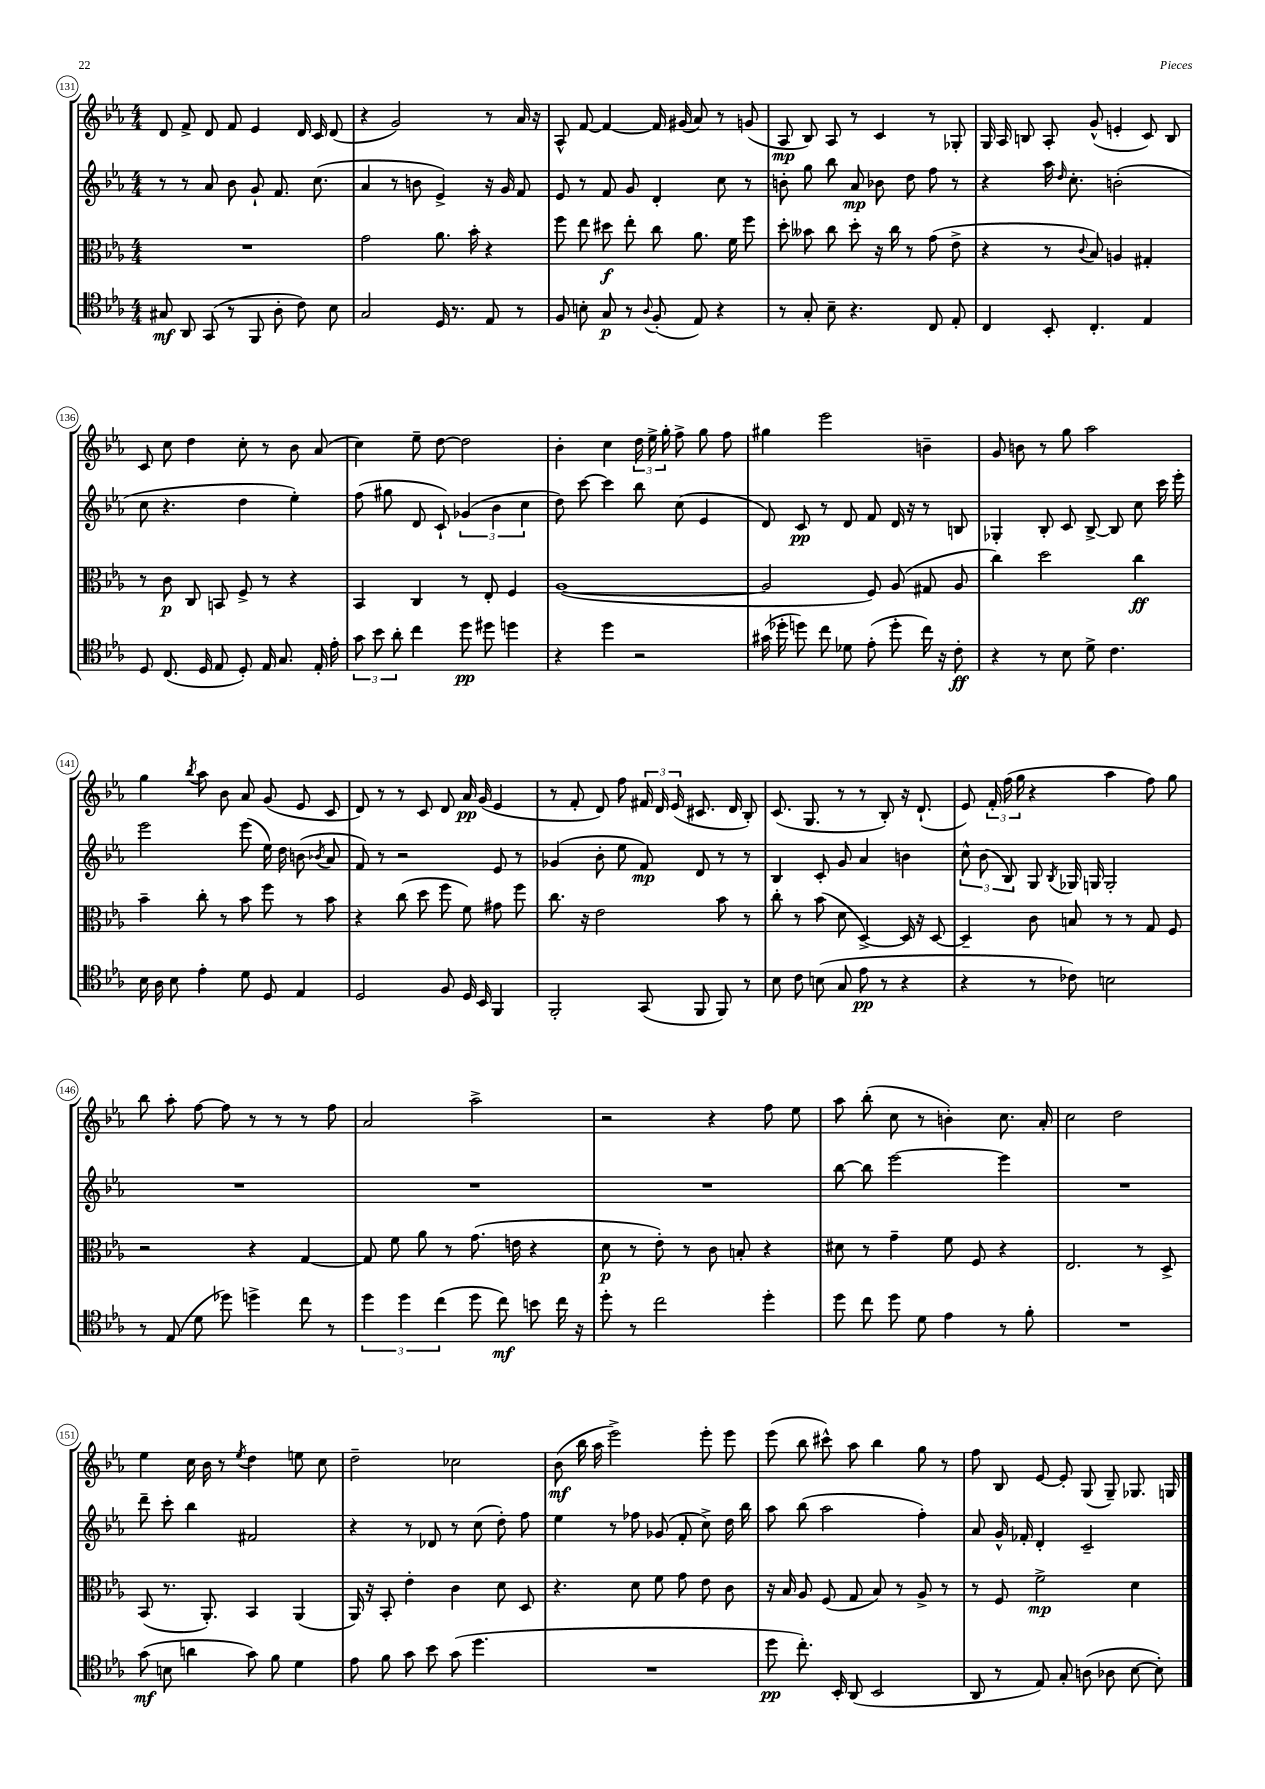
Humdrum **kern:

**kern	**kern	**kern	**kern
*staff4	*staff3	*staff2	*staff1
*clefC4	*clefC3	*clefG2	*clefG2
*k[b-e-a-]	*k[b-e-a-]	*k[b-e-a-]	*k[b-e-a-]
*M4/4	*M4/4	*M4/4	*M4/4
8G#/	1r	8r	8d/
8AA-/	.	8r	8f^/
(8GG/	.	8a-/	8d/
8r	.	8b-\	8f/
8FF/	.	8g`/	4e-/
8A-'\	.	8.f/	.
8c\)	.	.	16d/
.	.	(8.cc\	16c/
8B-\	.	.	(8d/
=	=	=	=
2G/	2g\	4a-/	4r
.	.	8r	2g/)
.	.	8b\	.
16D/	8.a-\	4e-^/)	.
8.r	.	.	.
.	16b-'\	.	.
8E-/	4r	16r	8r
.	.	16g/	.
8r	.	8f/	16a-/
.	.	.	16r
=	=	=	=
8F/	8ff\	8e-/	8A-^^/
8B'\	8ee-\	8r	[8f/
8G/	8dd#\	8f/	4f/_
8r	8ee-'\	8g/	.
8qqA-/	.	.	.
(8F'/	8cc\	4d'/	16f/]
.	.	.	(16g#/
8E-/)	8.a-\	.	8a-/)
4r	.	8cc\	8r
.	16f\	.	.
.	8ff\	8r	(8g/
=	=	=	=
8r	8dd'\	8b'\	8A-/
8G'/	8b--\	8gg\	8B-/)
8B-~\	8cc\	8bb-\	8A-/
4.r	8dd'\	8a-/	8r
.	16r	8b-\	4c/
.	16cc\	.	.
.	8r	8dd\	.
8C/	(8g\	8ff\	8r
8E-'/	8e-^\	8r	8G-'/
=	=	=	=
4C/	4r	4r	16G/
.	.	.	16A-/
.	.	.	8B/
8BB-'/	8r	16aa-\	8A-'/
.	.	16qqdd/	.
.	.	8.cc'\	.
.	8qqc/	.	.
4.C'/	8B-/)	.	(8g^^/
.	4A/	(2b'\	4e'/
4E-/	4G#'/	.	8c/)
.	.	.	8B/
=	=	=	=
8D/	8r	8cc\	8c/
(8.C/	8c\	4.r	8cc\
.	8C/	.	4dd\
16D/	.	.	.
8E-/	8BB/	.	.
8D'/)	8F^/	4dd\	8cc'\
16E-/	8r	.	8r
8.G/	.	.	.
.	4r	4ee-'\)	8b-\
16E-'/	.	.	(8a-/
16e-'\	.	.	.
=	=	=	=
12g\	4BB-/	(8ff\	4cc\)
12b-\	.	.	.
.	.	8gg#\	.
12a-'\	.	.	.
4cc\	4C/	8d/	8ee-~\
.	.	8c`/)	[8dd\
8dd\	8r	(6g-/	2dd\]
8dd#\	8E-'/	.	.
.	.	6b-\	.
4dd\	4F/	.	.
.	.	6cc\	.
=	=	=	=
4r	([1A-	8dd\)	4b-'\
.	.	[8ccc\	.
4dd\	.	4ccc\]	4cc\
2r	.	8bb-\	24dd\
.	.	.	24ee-^\
.	.	.	24gg'\
.	.	(8cc\	8ff^\
.	.	4e-/	8gg\
.	.	.	8ff\
=	=	=	=
(16g#\	2A-/]	8d/)	4gg#\
16dd-'\	.	.	.
8dd\)	.	8c/	.
8cc\	.	8r	2eee-\
8d-\	.	8d/	.
(8e-'\	8F/)	8f/	.
8dd'\	(8A-/	16d/	.
.	.	16r	.
16cc\)	8G#/	8r	4b~\
16r	.	.	.
8c'\	8A-/	8B/	.
=	=	=	=
4r	4cc\)	4G-'/	8g/
.	.	.	8b\
8r	2dd\	8B-'/	8r
8B-\	.	8c/	8gg\
8d^\	.	[8B-^/	2aa-\
4.c\	.	8B-/]	.
.	4cc\	8cc\	.
.	.	16ccc\	.
.	.	16eee-'\	.
=	=	=	=
16B-\	4b-~\	2eee-\	4gg\
16A-\	.	.	.
8B-\	.	.	.
.	.	.	8qbb-/
4e-'\	8cc'\	.	8aa-\
.	8r	.	8b-\
8d\	8b-\	(8eee-\	8a-/
8D/	8ff\	16ee-\)	(8g/
.	.	16dd\	.
4E-/	8r	(8b\	8e-/
.	.	8qb-/	.
.	8b-\	8a-/	8c/
=	=	=	=
2D/	4r	8f/)	8d/)
.	.	8r	8r
.	(8cc\	2r	8r
.	8dd\	.	8c/
8F/	8ff\	.	8d/
16D/	8f\)	.	16a-/
16BB-/	.	.	(16g/
4FF/	8g#\	8e-/	4e-/
.	8ff\	8r	.
=	=	=	=
2FF'/	8.cc\	(4g-/	8r
.	.	.	8f'/
.	16r	.	.
.	2e-\	8b-'\	8d/)
.	.	8ee-\	8ff\
(8GG/	.	8f/)	24f#/
.	.	.	24d/
.	.	.	(24e-/
8FF/	.	8d/	8.c#/
8FF/)	8b-\	8r	.
.	.	.	16d/
8r	8r	8r	8B-'/)
=	=	=	=
8B-\	8cc'\	4B-/	(8.c/
8c\	8r	.	.
.	.	.	8.G/
(8B\	(8b-\	8c'/	.
8G/	8d\	8g/	8r
8e-\	[4D^/)	4a-/	8r
8r	.	.	8B-'/)
4r	16D/]	4b\	16r
.	16r	.	(8.d`/
.	[8D/	.	.
=	=	=	=
4r	4D~/]	12cc^^\	8e-/)
.	.	(12b-\	.
.	.	.	24f'/
.	.	12B-/)	(24ff\
.	.	.	24gg\
8r	8c\	8G/	4r
.	.	8qB-/	.
8c-\)	8B/	16G-/	.
.	.	16G/	.
2B\	8r	2G'/	4aa-\
.	8r	.	.
.	8G/	.	8ff\)
.	8F/	.	8gg\
=	=	=	=
8r	2r	1r	8bb-\
(8E-/	.	.	8aa-'\
8d\	.	.	[8ff\
8dd-\)	.	.	8ff\]
4dd^\	4r	.	8r
.	.	.	8r
8cc\	[4G/	.	8r
8r	.	.	8ff\
=	=	=	=
6dd\	8G/]	1r	2a-/
.	8f\	.	.
6dd\	.	.	.
.	8a-\	.	.
(6cc\	.	.	.
.	8r	.	.
8dd\	(8.g\	.	2aa-^\
8cc\)	.	.	.
.	16e\	.	.
8b\	4r	.	.
16cc\	.	.	.
16r	.	.	.
=	=	=	=
8dd'\	8d\	1r	2r
8r	8r	.	.
2cc\	8e-'\)	.	.
.	8r	.	.
.	8c\	.	4r
.	8B'/	.	.
4dd'\	4r	.	8ff\
.	.	.	8ee-\
=	=	=	=
8dd\	8d#\	[8bb-\	8aa-\
8cc\	8r	8bb-\]	(8bb-'\
8dd\	4g~\	[2eee-\	8cc\
8d\	.	.	8r
4e-\	8f\	.	4b'\)
.	8F/	.	.
8r	4r	4eee-\]	8.cc\
8f'\	.	.	.
.	.	.	16a-'/
=	=	=	=
1r	2.E-/	1r	2cc\
.	.	.	2dd\
.	8r	.	.
.	8D^/	.	.
=	=	=	=
(8g\	(8BB-/	8ddd~\	4ee-\
8B\	8.r	8ccc'\	.
4a\	.	4bb-\	16cc\
.	8.AA-'/)	.	16b-\
.	.	.	8r
.	.	.	8qee-/
8g\)	4BB-/	2f#/	4dd\
8f\	.	.	.
4d\	(4AA-/	.	8ee\
.	.	.	8cc\
=	=	=	=
8e-\	16AA-/)	4r	2dd~\
.	16r	.	.
8f\	8BB-'/	.	.
8g\	4e-'\	8r	.
8b-\	.	8d-/	.
(8g\	4c\	8r	2cc-\
4.dd\	.	(8cc\	.
.	8d\	8dd'\)	.
.	8D/	8ff\	.
=	=	=	=
1r	4.r	4ee-\	(8b-\
.	.	.	16bb-\
.	.	.	16aa-\
.	.	8r	2eee-^\)
.	8d\	8ff-\	.
.	8f\	(8g-/	.
.	8g\	8f'/	.
.	8e-\	8cc^\)	8eee-'\
.	8c\	16dd\	8eee-\
.	.	16bb-\	.
=	=	=	=
8dd\	16r	8aa-\	(8eee-\
.	16B-/	.	.
8.cc'\)	8A-/	(8bb-\	8bb-\
.	(8F/	2aa-\	8ccc#^^\)
16BB-'/	.	.	.
(8AA-/	8G/	.	8aa-\
2BB-/	8B-/)	.	4bb-\
.	8r	.	.
.	8A-^/	4ff'\)	8gg\
.	8r	.	8r
=	=	=	=
8AA-/	8r	8a-/	8ff\
8r	8F/	16g^^/	8B-/
.	.	16f-'/	.
8E-/)	2f^\	4d'/	[8e-/
8G'/	.	.	8e-'/]
(8A\	.	2c~/	(8G/
8A-\	.	.	8G~/)
[8B-\	4d\	.	8.G-/
8B-'\])	.	.	.
.	.	.	16G/
==	==	==	==
*-	*-	*-	*-
